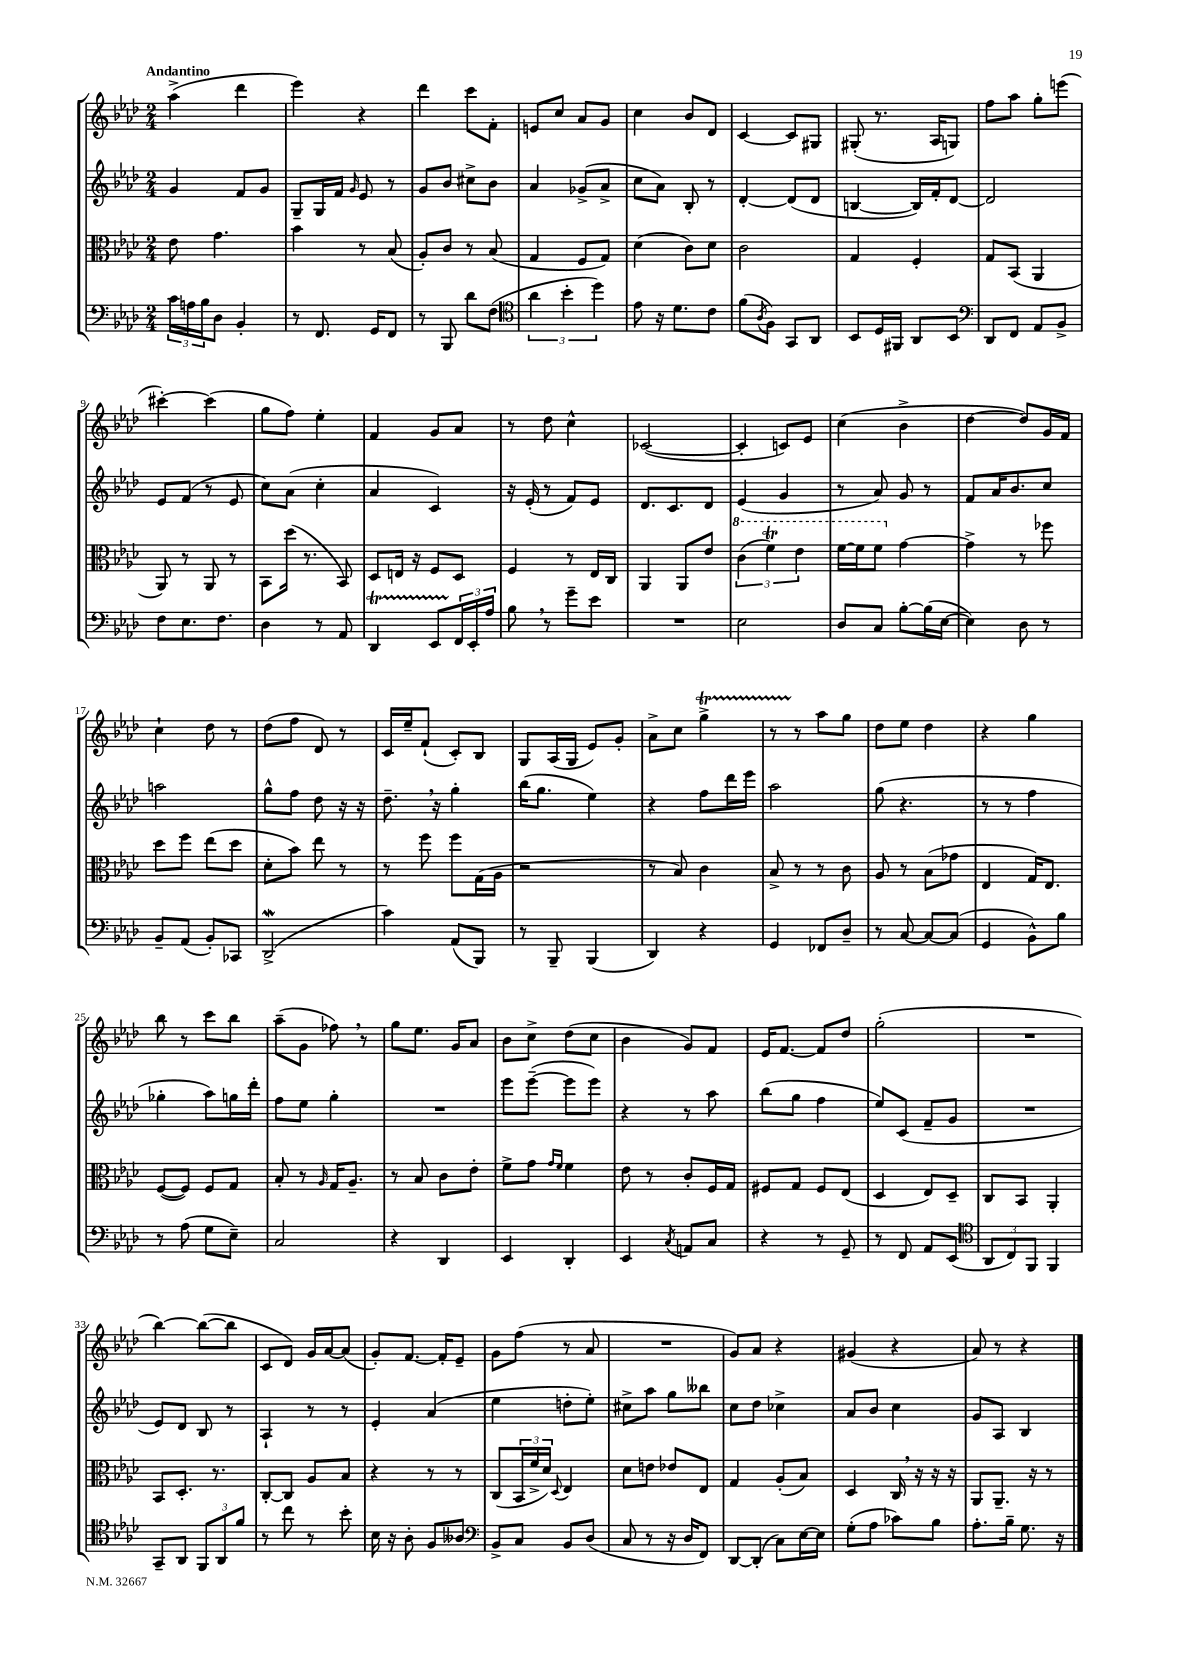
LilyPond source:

<<
\new StaffGroup <<
\new Staff = "s0" {
    \clef treble \key aes \major \numericTimeSignature \time 2/4 \tempo "Andantino"
    aes''4->( des'''4 |
    ees'''4) r4 |
    des'''4 c'''8 f'8-. |
    e'8 c''8 aes'8 g'8 |
    c''4 bes'8 des'8 |
    c'4~ c'8 gis8 |
    gis8-.( r8. aes16 g8) |
    f''8 aes''8 g''8-. e'''8( |
    cis'''4~-.) cis'''4( |
    g''8 f''8) ees''4-. |
    f'4 g'8 aes'8 |
    r8 des''8 c''4-^ |
    ces'2~( |
    ces'4-. c'8) ees'8 |
    c''4( bes'4-> |
    des''4~ des''8) g'16 f'16 |
    c''4-! des''8 r8 |
    des''8( f''8 des'8) r8 |
    c'16 ees''16-- f'8-!( c'8-.) bes8 |
    g8 aes16( g16 ees'8) g'8-. |
    aes'8-> c''8 g''4->\startTrillSpan |
    r8 r8\stopTrillSpan aes''8 g''8 |
    des''8 ees''8 des''4 |
    r4 g''4 |
    bes''8 r8 c'''8 bes''8 |
    aes''8--( g'8 fes''8) \breathe r8 |
    g''8 ees''8. g'16 aes'8 |
    bes'8 c''8-> des''8( c''8 |
    bes'4 g'8) f'8 |
    ees'16 f'8.~ f'8 des''8 |
    g''2-.( |
    R2 |
    bes''4~) bes''8~( bes''8 |
    c'8 des'8) g'16 aes'16~ aes'8( |
    g'8-.) f'8.~ f'16-. ees'8-- |
    g'8 f''8( r8 aes'8 |
    R2 |
    g'8) aes'8 r4 |
    gis'4( r4 |
    aes'8) r8 r4 \bar "|." |
}
\new Staff = "s1" {
    \clef treble \key aes \major \numericTimeSignature \time 2/4
    g'4 f'8 g'8 |
    g8-- g16 f'16 \grace { g'16 } ees'8 r8 |
    g'8 bes'8 cis''8-> bes'8 |
    aes'4 ges'8->( aes'8-> |
    c''8 aes'8) bes8-. r8 |
    des'4~-. des'8( des'8 |
    b4~ b16) f'16-. des'8~ |
    des'2 |
    ees'8 f'8( r8 ees'8 |
    c''8) aes'8( c''4-. |
    aes'4 c'4) |
    r16 ees'16-.( r8 f'8) ees'8 |
    des'8. c'8. des'8 |
    ees'4( g'4 |
    r8 aes'8) g'8 r8 |
    f'8 aes'16 bes'8. c''8 |
    a''2 |
    g''8-^ f''8 des''8 r16 r16 |
    des''8.-- \breathe r16 g''4-. |
    bes''16( g''8. ees''4) |
    r4 f''8 des'''16 ees'''16 |
    aes''2 |
    g''8( r4. |
    r8 r8 f''4 |
    ges''4-. aes''8) g''16 des'''16-. |
    f''8 ees''8 g''4-. |
    R2 |
    ees'''8 ees'''8~--( ees'''8 ees'''8) |
    r4 r8 aes''8 |
    bes''8( g''8 f''4 |
    ees''8) c'8( f'8-- g'8 |
    R2 |
    ees'8) des'8 bes8 r8 |
    aes4-! r8 r8 |
    ees'4-. aes'4( |
    ees''4 d''8-. ees''8-.) |
    cis''8-> aes''8 g''8 beses''8 |
    c''8 des''8 ces''4-> |
    aes'8 bes'8 c''4 |
    g'8 aes8 bes4 \bar "|." |
}
\new Staff = "s2" {
    \clef alto \key aes \major \numericTimeSignature \time 2/4
    ees'8 g'4. |
    bes'4 r8 bes8( |
    aes8-.) c'8 r8 bes8( |
    g4 f8 g8) |
    des'4( c'8) des'8 |
    c'2 |
    g4 f4-. |
    g8 bes,8( aes,4 |
    aes,8) r8 aes,8 r8 |
    bes,8 des''16( r8. bes,8) |
    des8 e16 r16 f8 des8 |
    f4 r8 ees16 c16 |
    aes,4 aes,8 ees'8 |
    \tuplet 3/2 { \ottava #1 c''4( f''4\trill) ees''4 } |
    f''16~ f''16 f''8 \ottava #0 g'4~ |
    g'4-> r8 fes''8 |
    des''8 f''8 ees''8( des''8 |
    des'8-. bes'8) ees''8 r8 |
    r8 f''8 f''8 g16( aes16 |
    r2 |
    r8 bes8) c'4 |
    bes8-> r8 r8 c'8 |
    aes8 r8 bes8( ges'8 |
    ees4 g16) ees8. |
    f8~( f8) f8 g8 |
    bes8-. r8 \grace { aes16 } g16 aes8.-- |
    r8 bes8 c'8 ees'8-. |
    f'8-> g'8 \grace { g'16 f'16 } f'4 |
    ees'8 r8 c'8-. f16 g16 |
    fis8 g8 fis8 ees8( |
    des4 ees8) des8-- |
    c8 bes,8 aes,4-. |
    bes,8 des8.-. r8. |
    c8~-. c8 aes8 bes8 |
    r4 r8 r8 |
    c8( \tuplet 3/2 { bes,16 f'16-> des'16) } \appoggiatura { des8 } ees4 |
    des'8 e'8 ees'8 ees8 |
    g4 aes8-.( bes8) |
    des4 c16 \breathe r16 r16 r16 |
    aes,8 aes,8.-- r16 r8 \bar "|." |
}
\new Staff = "s3" {
    \clef bass \key aes \major \numericTimeSignature \time 2/4
    \tuplet 3/2 { c'16 a16 bes16 } des8 bes,4-. |
    r8 f,8. g,16 f,8 |
    r8 bes,,8 des'8 f8( |
    \clef tenor \tuplet 3/2 { aes'4 bes'4-. des''4) } |
    ees'8 r16 des'8. c'8 |
    f'8( \acciaccatura { aes8 } f8) g,8 aes,8 |
    bes,8 des16 fis,16 aes,8 bes,8 |
    \clef bass des,8 f,8 aes,8 bes,8-> |
    f8 ees8. f8. |
    des4 r8 aes,8 |
    des,4\startTrillSpan ees,8 \tuplet 3/2 { f,16\stopTrillSpan ees,16-. aes16 } |
    bes8 \breathe r8 g'8-- ees'8 |
    R2 |
    ees2 |
    des8 c8 bes8~-. bes16( ees16~ |
    ees4) des8 r8 |
    bes,8-- aes,8( bes,8-.) ces,8 |
    des,2->\mordent( |
    c'4) aes,8( bes,,8) |
    r8 bes,,8-- bes,,4( |
    des,4) r4 |
    g,4 fes,8 des8-- |
    r8 c8~ c8~ c8( |
    g,4 bes,8-^) bes8 |
    r8 aes8( g8 ees8--) |
    c2 |
    r4 des,4 |
    ees,4 des,4-. |
    ees,4 \acciaccatura { c8 } a,8 c8 |
    r4 r8 g,8-- |
    r8 f,8 aes,8 ees,8( |
    \clef tenor \tuplet 3/2 { aes,8 c8) f,8 } f,4 |
    g,8-- aes,8 \tuplet 3/2 { f,8 aes,8 f'8 } |
    r8 c''8 r8 bes'8-. |
    bes16 r16 aes8-. f8 aeses8 |
    \clef bass bes,8-> c8 bes,8 des8( |
    c8 r8 r16 des16 f,8) |
    des,8~ des,8-.( c8) ees16~ ees16 |
    g8-.( aes8 ces'8) bes8 |
    aes8.-. bes16-- g8. r16 \bar "|." |
}
>>
>>
